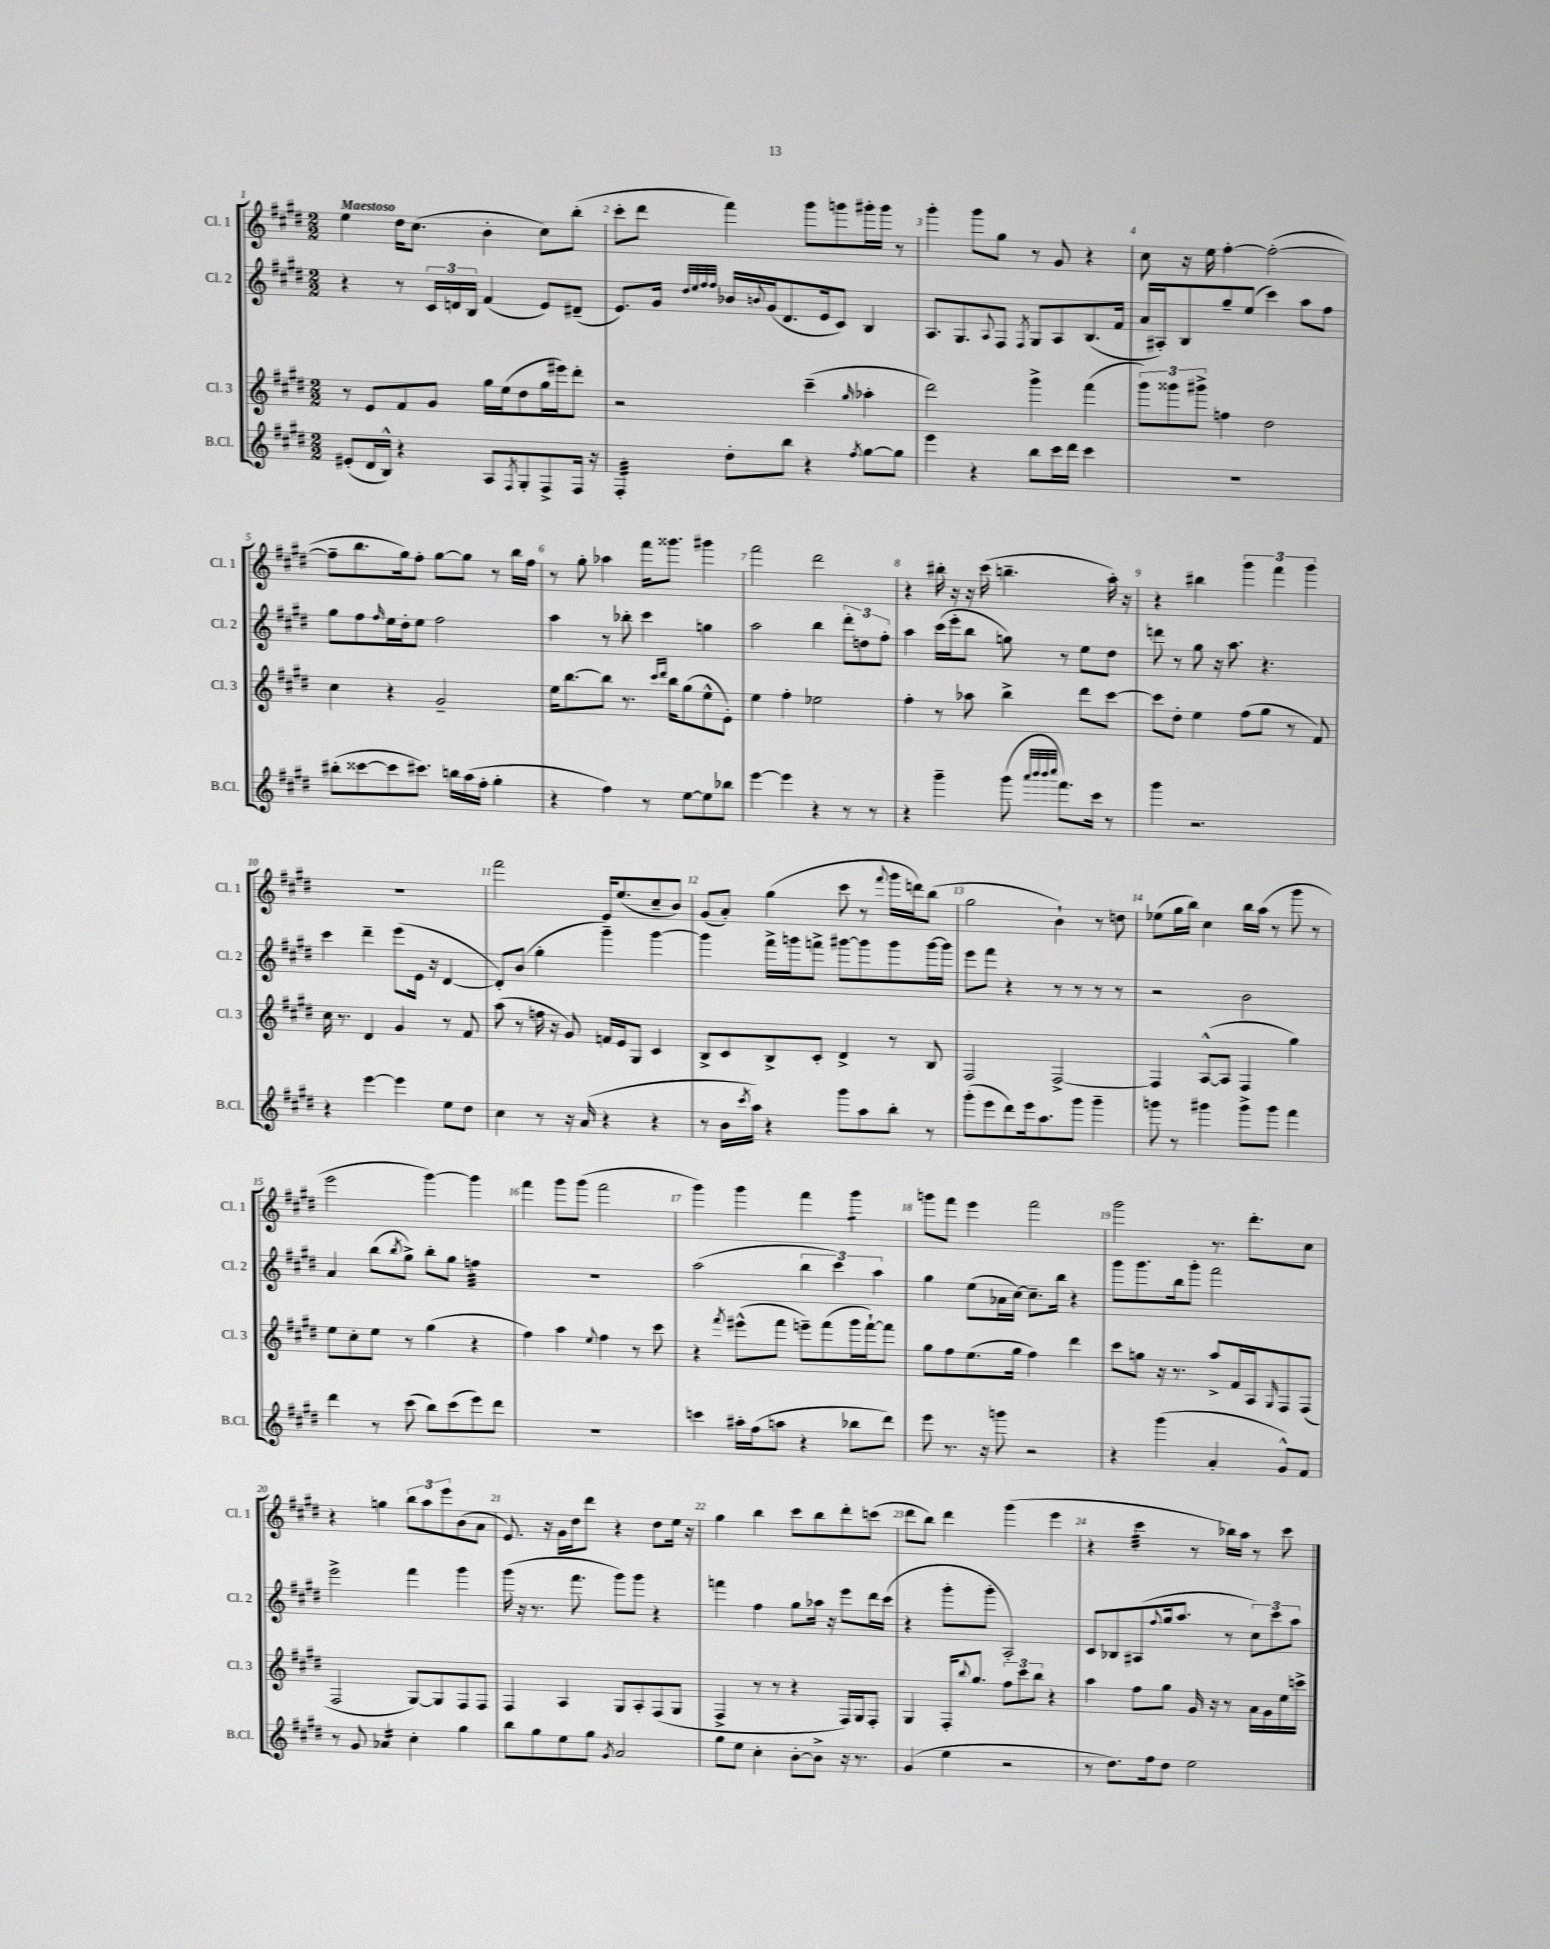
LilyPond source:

<<
\new StaffGroup <<
\new Staff = "s0" \with { instrumentName = "Cl. 1" shortInstrumentName = "Cl. 1" } {
    \clef treble \key e \major \numericTimeSignature \time 2/2 \tempo "Maestoso"
    e''4 dis''16 cis''8.( b'4-. cis''8) b''8-.( |
    cis'''8-. dis'''8 fis'''4) gis'''8 g'''8 gis'''16-. gis'''16 r8 |
    gis'''4-. gis'''8 gis''8 r8 gis'8 r4 |
    cis''8 r16 e''16 fis''4~-. fis''2~-.( |
    fis''8-- b''8. gis''16) fis''8-. gis''8~ gis''8 r8 b''16 fis''16 |
    r8 gis''8-. aes''4 fis'''16 gisis'''8. gis'''4 |
    fis'''2 dis'''2 |
    r4 bis''16-. r16 r16 cis'''16( b''4.-- a''16-.) r16 |
    r4 bis''4 \tuplet 3/2 { gis'''4 fis'''4 gis'''4 } |
    R1 |
    fis'''2 e'16 e''8.( cis''8-- b'8) |
    gis'8( a'8-.) gis''4( cis'''8 r8 \appoggiatura { fis'''8 } gis'''16 d'''16) b''8( |
    gis''2 b'4-!) r8 d''8 |
    ees''8( gis''16 b''16) cis''4 b''16 a''16( r8 gis'''8 r8 |
    e'''2 gis'''4~) gis'''4 |
    fis'''4 gis'''8 gis'''8( fis'''2 |
    gis'''4) gis'''4 fis'''4 gis'''4:8 |
    g'''8 fis'''8 e'''4 fis'''2 |
    gis'''2 r8. dis'''8.-. cis''8 |
    r4 g''4 \tuplet 3/2 { b''8 a''8 e'''8 } b'8( a'8 |
    e'8.) r16 gis'16 dis''16 dis'''8 r4 dis''8 e''16 r16 |
    gis''4 b''4 cis'''8 b''8 dis'''8-. c'''8( |
    dis'''8 b''8) dis'''4 gis'''4( e'''4 |
    r4 cis'''4:32 r8 bes''16) a''16 r8 cis'''8 \bar "|." |
}
\new Staff = "s1" \with { instrumentName = "Cl. 2" shortInstrumentName = "Cl. 2" } {
    \clef treble \key e \major \numericTimeSignature \time 2/2
    r4 r8 \tuplet 3/2 { cis'16 d'16 b16 } fis'4( e'8) dis'8--( |
    e'8.) gis'16 \grace { dis''32 e''32 fis''32 fis''32 } bes'16 \appoggiatura { b'8 } gis'16( dis'8. e'16 cis'8) b4 |
    a8. gis8. \appoggiatura { a8 } fis8 \acciaccatura { fis8 } gis8 a8 b8.( fis'16 |
    a'16 ais16-.) b8 gis''8-- e''8( cis'''4) a''8 fis''8 |
    gis''8 fis''8 \grace { fis''16 } e''16 dis''16-. e''8 fis''2 |
    a''4 r8 bes''8-. cis'''4 g''4 |
    a''2 b''4 \tuplet 3/2 { dis'''8-. d''8 fis''8-. } |
    a''4 cis'''16( e'''16-. b''8 g''8) r8 e''8 dis''8 |
    d'''8 r8 gis''8 r16 a''8. r4. |
    cis'''4 dis'''4-- e'''8( e'16 r16 dis'4~ |
    dis'8-.) b'8( gis''4-. gis'''4--) gis'''4~ |
    gis'''4 fis'''16-> g'''16 f'''8-> gis'''8~ gis'''8 gis'''8 gis'''16~ gis'''16 |
    e'''8 fis'''8 r4 r8 r8 r8 r8 |
    r2 b'2 |
    a'4 b''8( \acciaccatura { b''8 } gis''8->) b''8-. gis''8 f''4:32 |
    R1 |
    a''2( \tuplet 3/2 { b''4 cis'''4) a''4 } |
    gis''4 e''8( aes'16 cis''16~) cis''8.-- b''16 r4 |
    gis'''8 gis'''8. b''16 gis'''8-. fis'''2 |
    e'''2-> fis'''4 gis'''4 |
    gis'''16( r16 r8. fis'''8. gis'''8) gis'''8 r4 |
    f'''4 fis''4 gis''8 aes''16 r16 e'''8 dis'''16 cis'''16( |
    r4 gis'''8-. gis'''8-. a2-.) |
    cis'8 bes8 ais8( \appoggiatura { fis''8 } gis''16 a''8. r8 \tuplet 3/2 { cis''8) cis'''8 a''8 } \bar "|." |
}
\new Staff = "s2" \with { instrumentName = "Cl. 3" shortInstrumentName = "Cl. 3" } {
    \clef treble \key e \major \numericTimeSignature \time 2/2
    r8 e'8 fis'8 gis'8 gis''16 e''16( dis''8 gis''16 eis'''16) dis'''8-. |
    r2 cis'''4--( \grace { gis''16 } aes''4-. |
    dis'''2) gis'''4-> fis'''4( |
    \tuplet 3/2 { gis'''8) gisis'''8 gis'''8-> } f''4 dis''2 |
    cis''4 r4 gis'2-- |
    e''16 b''8.~ b''8 r8. \grace { cis'''16 dis'''16 } b''16 gis''8( e''8-^ e'8-.) |
    e''4 fis''4-. ees''2 |
    fis''4-. r8 aes''8 b''4-> dis'''8 cis'''8~ |
    cis'''8 dis''8-. e''4 fis''8( gis''8 r8 fis'8) |
    cis''16 r8. dis'4 gis'4 r8 fis'8 |
    a''8( r8 f''16 r16 gis'8) f'16 e'16 gis8 cis'4 |
    b8-> cis'8 b8-> cis'8-. dis'4-> r8 b8 |
    fis2 fis2~-> |
    fis4 a8~-^( a8 fis4 gis''4) |
    e''8 cis''8-. e''8 r8 gis''4( r4 |
    fis''4) a''4 \appoggiatura { e''8 } fis''4 r8 cis'''8 |
    r4 \acciaccatura { fis'''8 } eis'''8-^( fis'''8 e'''8--) fis'''8( gis'''16 fis'''16~-!) fis'''8 |
    gis''8 fis''8 e''8.( gis''16 fis''4) dis'''4 |
    cis'''8 g''8 r16 r8. a''8-> fis'16 a16 \grace { gis16 } fis8 fis8( |
    fis2 gis8~) gis8 fis8 fis8 |
    fis4 a4 gis8 a8-. fis8( gis8 |
    fis4-> r8 r8 r4 fis16) gis16 fis8-. |
    gis4 fis16-. \appoggiatura { b''8 } gis''8. \tuplet 3/2 { fis''8 cis'''8 b''8 } r4 |
    a''4 fis''8 gis''8 gis'16 r16 r8 a'16 gis'16 e''16 c'''16-> \bar "|." |
}
\new Staff = "s3" \with { instrumentName = "B.Cl." shortInstrumentName = "B.Cl." } {
    \clef treble \key e \major \numericTimeSignature \time 2/2
    eis'8-.( dis'16 b16-^) r4 a8 \acciaccatura { fis8 } gis8-. fis8-> fis16 r16 |
    fis4:32-. dis''8-. b''8 r4 \acciaccatura { fis''8 } gis''8~ gis''8 |
    e'''4 r4 b''8 cis'''16 dis'''16 cis'''4 |
    R1 |
    bis''8-.( cisis'''8~ cisis'''8 cis'''8.) b''16 a''16( fis''16-. gis''4-. |
    r4 fis''4) r8 e''8~ e''8 bes''8 |
    e'''4~ e'''4 r4 r8 r8 |
    r4 gis'''4-- gis'''8( \grace { a'''32 b'''32 b'''32 cis''''32 } fis'''8.) cis'''16 r8 |
    gis'''4 r2. |
    r4 e'''4~ e'''4 e''8 dis''8 |
    cis''4 r8 r16 a'16( r4 r4 |
    r8 b'16 \acciaccatura { cis'''8 } a''16) r4 gis'''8 a''8 b''8-. r8 |
    gis'''8-.( e'''8 dis'''8) e'''16 a''8. gis'''8 gis'''4-- |
    g'''8 r8 gis'''4 gis'''8-> gis'''8 fis'''4 |
    dis'''4 r8 cis'''8( b''8) cis'''8( e'''8) dis'''8 |
    R1 |
    c'''4 ais''16-. fis''16( a''8 r4 bes''8 dis'''8) |
    e'''8 r8. r16 g'''8 r2 |
    r4 gis'''4( a'4-. gis'8-^) fis'8 |
    r8 gis'8 aes'4:16 cis''4-. gis''4 |
    b''8 gis''8 e''8 gis''8 \acciaccatura { gis'8 } a'2 |
    gis''8 e''8 cis''4-. b'8~-. b'8-> r16 r8. |
    gis'4( e''4 r2 |
    r8 dis''8.) fis''16 dis''8 e''2 \bar "|." |
}
>>
>>
\layout { \context { \Score \override BarNumber.break-visibility = ##(#f #t #t) barNumberVisibility = #all-bar-numbers-visible } }
